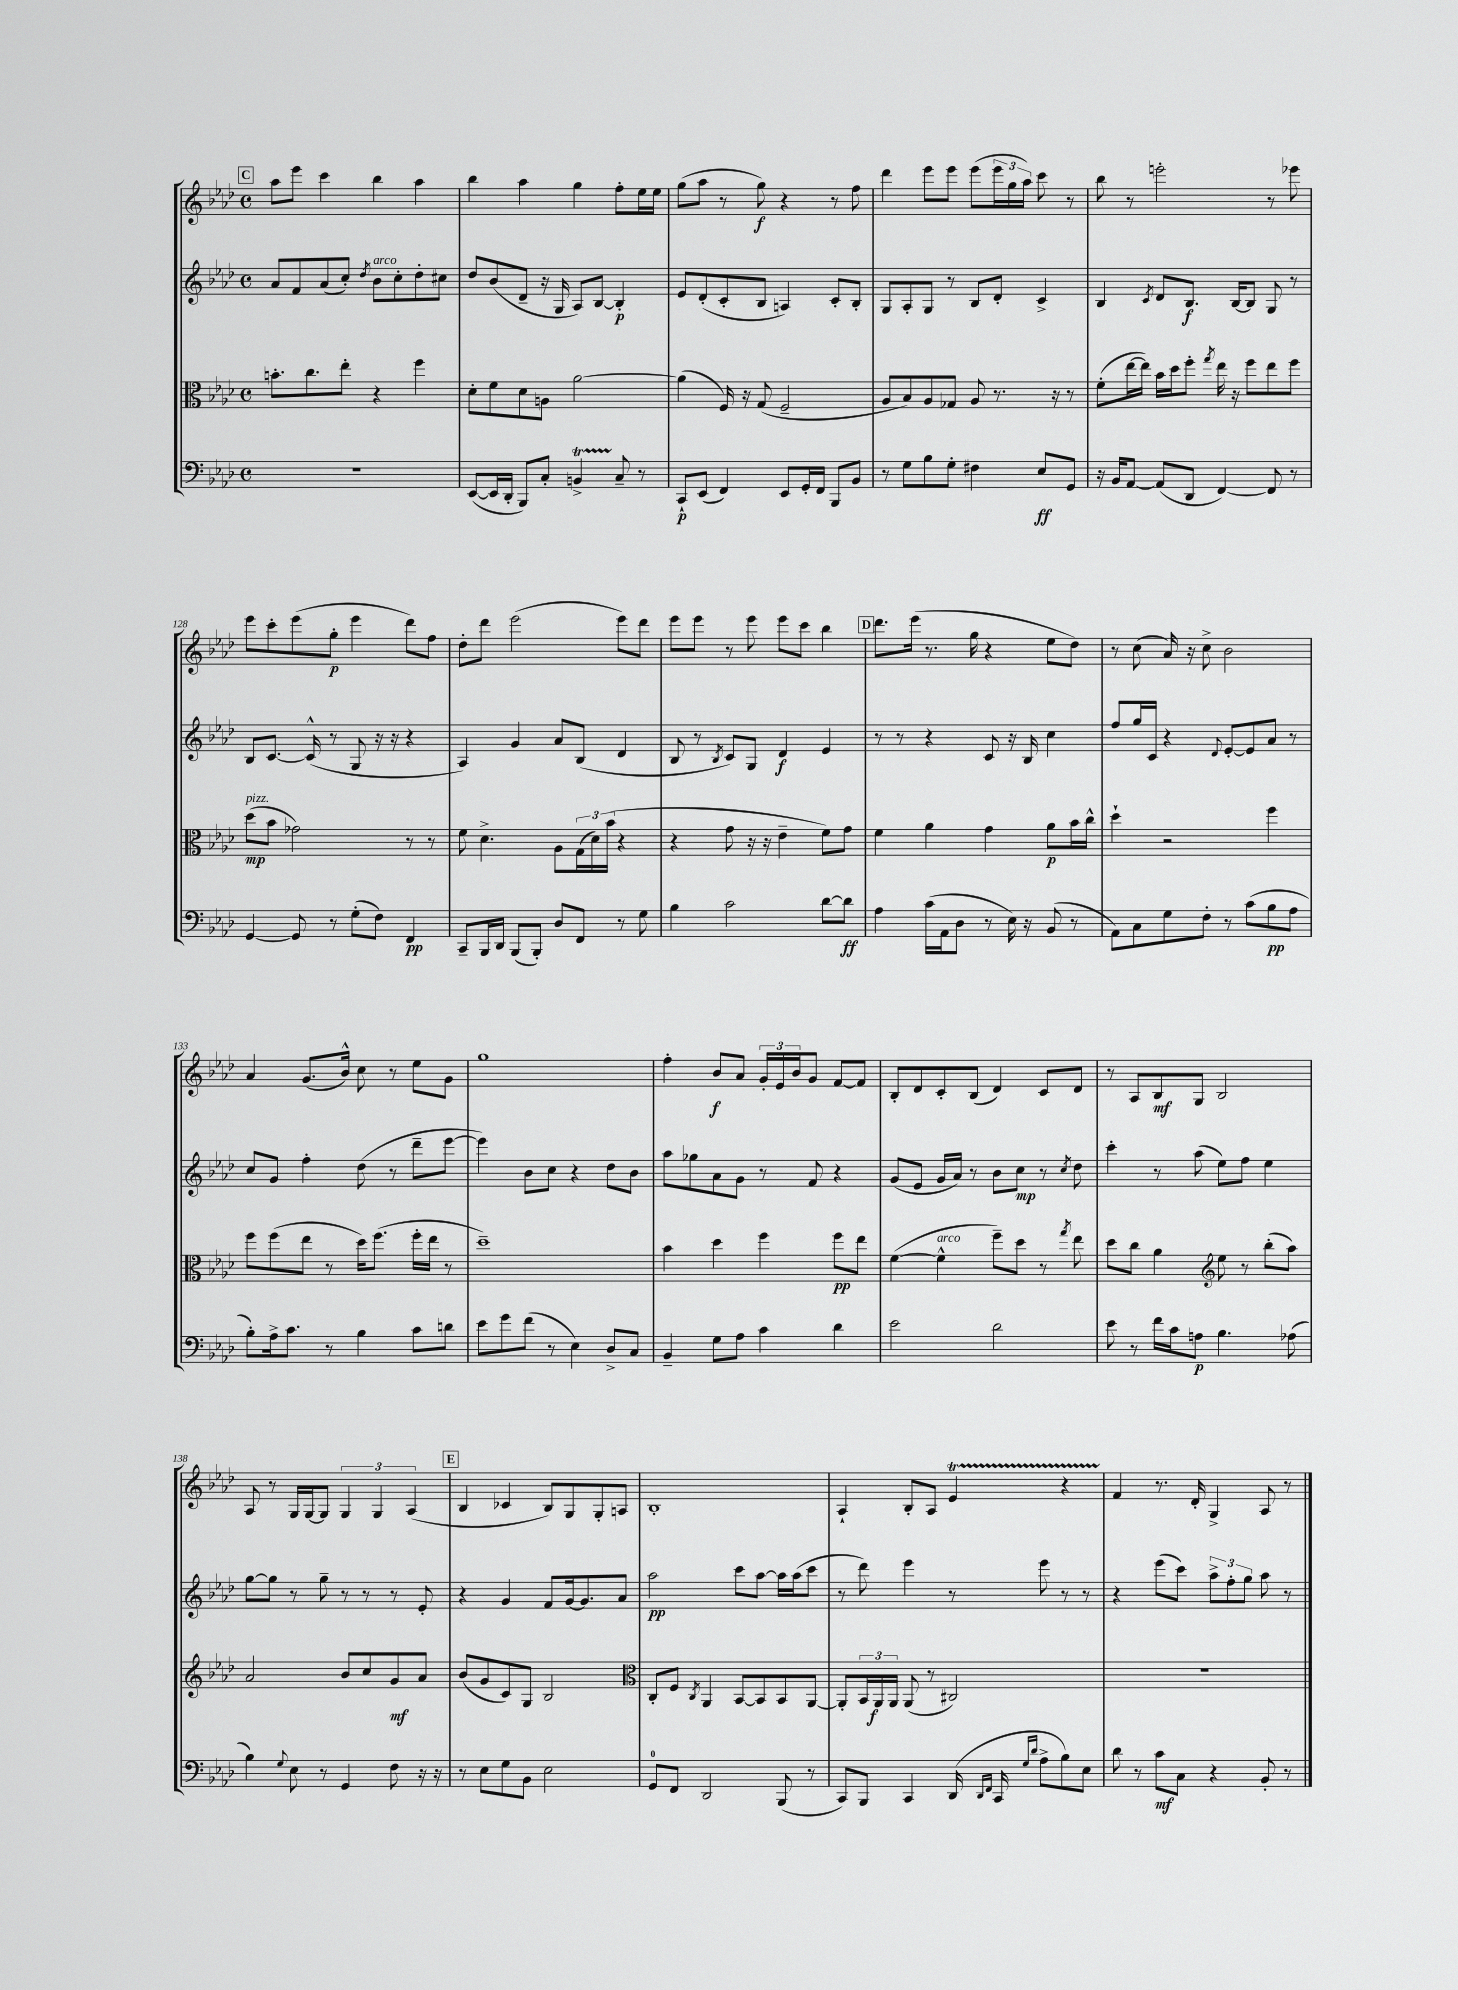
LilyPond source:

<<
\new StaffGroup <<
\new Staff = "s0" {
    \clef treble \key aes \major \defaultTimeSignature \time 4/4
    \mark \markup { \box "C" } aes''8 ees'''8 c'''4 bes''4 aes''4 |
    bes''4 aes''4 g''4 f''8-. ees''16 ees''16 |
    g''8( aes''8 r8 g''8\f) r4 r8 f''8 |
    des'''4 ees'''8 ees'''8 ees'''8( \tuplet 3/2 { ees'''16 g''16 aes''16) } c'''8 r8 |
    bes''8 r8 e'''2-. r8 ees'''8 |
    ees'''8 c'''8-. ees'''8( g''8-.\p ees'''4 des'''8) f''8 |
    des''8-. des'''8 ees'''2( ees'''8) des'''8 |
    ees'''8 ees'''8 r8 ees'''8 ees'''8 c'''8 bes''4 |
    \mark \markup { \box "D" } des'''8. ees'''16( r8. g''16 r4 ees''8 des''8) |
    r8 c''8( aes'16) r16 c''8-> bes'2 |
    aes'4 g'8.( bes'16-^) c''8 r8 ees''8 g'8 |
    g''1 |
    f''4-. bes'8\f aes'8 \tuplet 3/2 { g'16-. ees'16 bes'16 } g'8 f'8~ f'8 |
    bes8-. des'8 c'8-. bes8( des'4) c'8 des'8 |
    r8 aes8 bes8\mf g8 bes2 |
    aes8 r8 g16 g16~ g8 \tuplet 3/2 { g4 g4 aes4( } |
    \mark \markup { \box "E" } bes4 ces'4 bes8) g8 g8-. a8 |
    bes1-. |
    aes4-! bes8-. aes8 ees'4\startTrillSpan r4 |
    f'4\stopTrillSpan r8. des'16-. g4-> aes8 r8 \bar "|." |
}
\new Staff = "s1" {
    \clef treble \key aes \major \defaultTimeSignature \time 4/4
    \mark \markup { \box "C" } aes'8 f'8 aes'8( c''8-.) \acciaccatura { des''8 } bes'8^\markup { \italic "arco" } c''8-. des''8-. cis''8 |
    des''8 bes'8( des'8-- r16 g16 aes8) bes8~ bes4-.\p |
    ees'8 des'8-.( c'8-. bes8 a4) c'8-. bes8-. |
    g8 aes8-. g8 r8 bes8 des'8-. c'4-> |
    bes4 \acciaccatura { c'8 } des'8 bes8.\f bes16~ bes8 g8 r8 |
    bes8 c'8.~ c'16-^( r8 g8 r16 r16 r4 |
    aes4) g'4 aes'8 bes8( des'4 |
    bes8 r8 \acciaccatura { bes8 } c'8) g8 des'4\f ees'4 |
    \mark \markup { \box "D" } r8 r8 r4 c'8 r16 bes16 c''4 |
    f''8 g''16 c'16 r4 \appoggiatura { des'8 } ees'8~-. ees'8 aes'8 r8 |
    c''8 g'8 f''4-. des''8( r8 des'''8-- ees'''8~ |
    ees'''4) bes'8 c''8 r4 des''8 bes'8 |
    aes''8 ges''8 aes'8 g'8 r8 f'8 r4 |
    g'8( ees'8 g'16 aes'16) r8 bes'8 c''8\mp r8 \acciaccatura { c''8 } des''8 |
    c'''4-. r8 aes''8( ees''8) f''8 ees''4 |
    g''8~ g''8 r8 g''8-- r8 r8 r8 ees'8-. |
    \mark \markup { \box "E" } r4 g'4 f'8 g'16~ g'8. aes'8 |
    aes''2\pp c'''8 aes''8~ aes''16 aes''16( c'''8 |
    r8 des'''8) ees'''4 r8 ees'''8 r8 r8 |
    r4 ees'''8( c'''8) \tuplet 3/2 { aes''8-> f''8-. g''8 } aes''8 r8 \bar "|." |
}
\new Staff = "s2" {
    \clef alto \key aes \major \defaultTimeSignature \time 4/4
    \mark \markup { \box "C" } b'8.-. c''8. ees''8-. r4 f''4 |
    des'8-. f'8 des'8 a8 aes'2~ |
    aes'4( f16) r16 g8( f2-- |
    aes8 bes8) aes8 ges8 aes8 r8. r16 r8 |
    f'8-.( ees''16~ ees''16) bes'16 des''16 f''8-. \acciaccatura { g''8 } ees''16 r16 f''8 ees''8 f''8 |
    des''8\mp^\markup { \italic "pizz." }( bes'8 ges'2) r8 r8 |
    f'8 des'4.-> aes8 \tuplet 3/2 { g16( des'16) bes'16( } r4 |
    r4 g'8 r16 r16 ees'4-- f'8) g'8 |
    \mark \markup { \box "D" } f'4 aes'4 g'4 aes'8\p bes'16 c''16-^ |
    des''4-! r2 f''4 |
    f''8 f''8( ees''8 r8 des''16) f''8.( f''16-. ees''16 r8 |
    des''1--) |
    bes'4 des''4 f''4 f''8\pp ees''8 |
    f'4~( f'4-^^\markup { \italic "arco" } f''8--) des''8 r8 \acciaccatura { g''8 } ees''8 |
    des''8 c''8 aes'4 \clef treble ees''8 r8 bes''8-.( aes''8) |
    aes'2 bes'8 c''8 g'8\mf aes'8 |
    \mark \markup { \box "E" } bes'8( g'8 c'8) g8 bes2 |
    \clef alto c8-. f8 \acciaccatura { c8 } aes,4 bes,8~ bes,8 bes,8 aes,8~ |
    aes,8-. \tuplet 3/2 { bes,16 aes,16\f aes,16 } aes,8( r8 cis2) |
    R1 \bar "|." |
}
\new Staff = "s3" {
    \clef bass \key aes \major \defaultTimeSignature \time 4/4
    \mark \markup { \box "C" } R1 |
    ees,8~( ees,16 des,16-. bes,,8) c8-. b,4->\startTrillSpan c8--\stopTrillSpan r8 |
    c,8-!\p ees,8( f,4) ees,8 g,16-. f,16 bes,,8 bes,8 |
    r8 g8 bes8 g8-. fis4 ees8\ff g,8 |
    r16 bes,16 aes,8~ aes,8( des,8 f,4~) f,8 r8 |
    g,4~ g,8 r8 g8-.( f8) f,4\pp |
    c,8-- bes,,16 des,16 bes,,8( bes,,8-.) des8 f,8 r8 g8 |
    bes4 c'2 des'8~ des'8\ff |
    \mark \markup { \box "D" } aes4 c'16( aes,16 des8 r8 ees16) r16 bes,8( r8 |
    aes,8) c8 g8 f8-. r8 c'8( bes8\pp aes8 |
    bes8-.) aes16-> c'8. r8 bes4 c'8 d'8 |
    ees'8 g'8 f'8( r8 ees4) des8-> c8 |
    bes,4-- g8 aes8 c'4 des'4 |
    ees'2 des'2 |
    ees'8 r8 f'16 c'16 a8\p bes4. aes8( |
    bes4) \appoggiatura { g8 } ees8 r8 g,4 f8 r16 r16 |
    \mark \markup { \box "E" } r8 ees8 g8 bes,8 ees2 |
    g,8-0 f,8 des,2 bes,,8( r8 |
    c,8) bes,,8 c,4 des,16( \grace { des,16 f,16 } c,16 \grace { g16 des'16 } aes8-> bes8) ees8 |
    des'8 r8 c'8\mf c8 r4 bes,8-. r8 \bar "|." |
}
>>
>>
\layout { \context { \Score currentBarNumber = #123 } }
